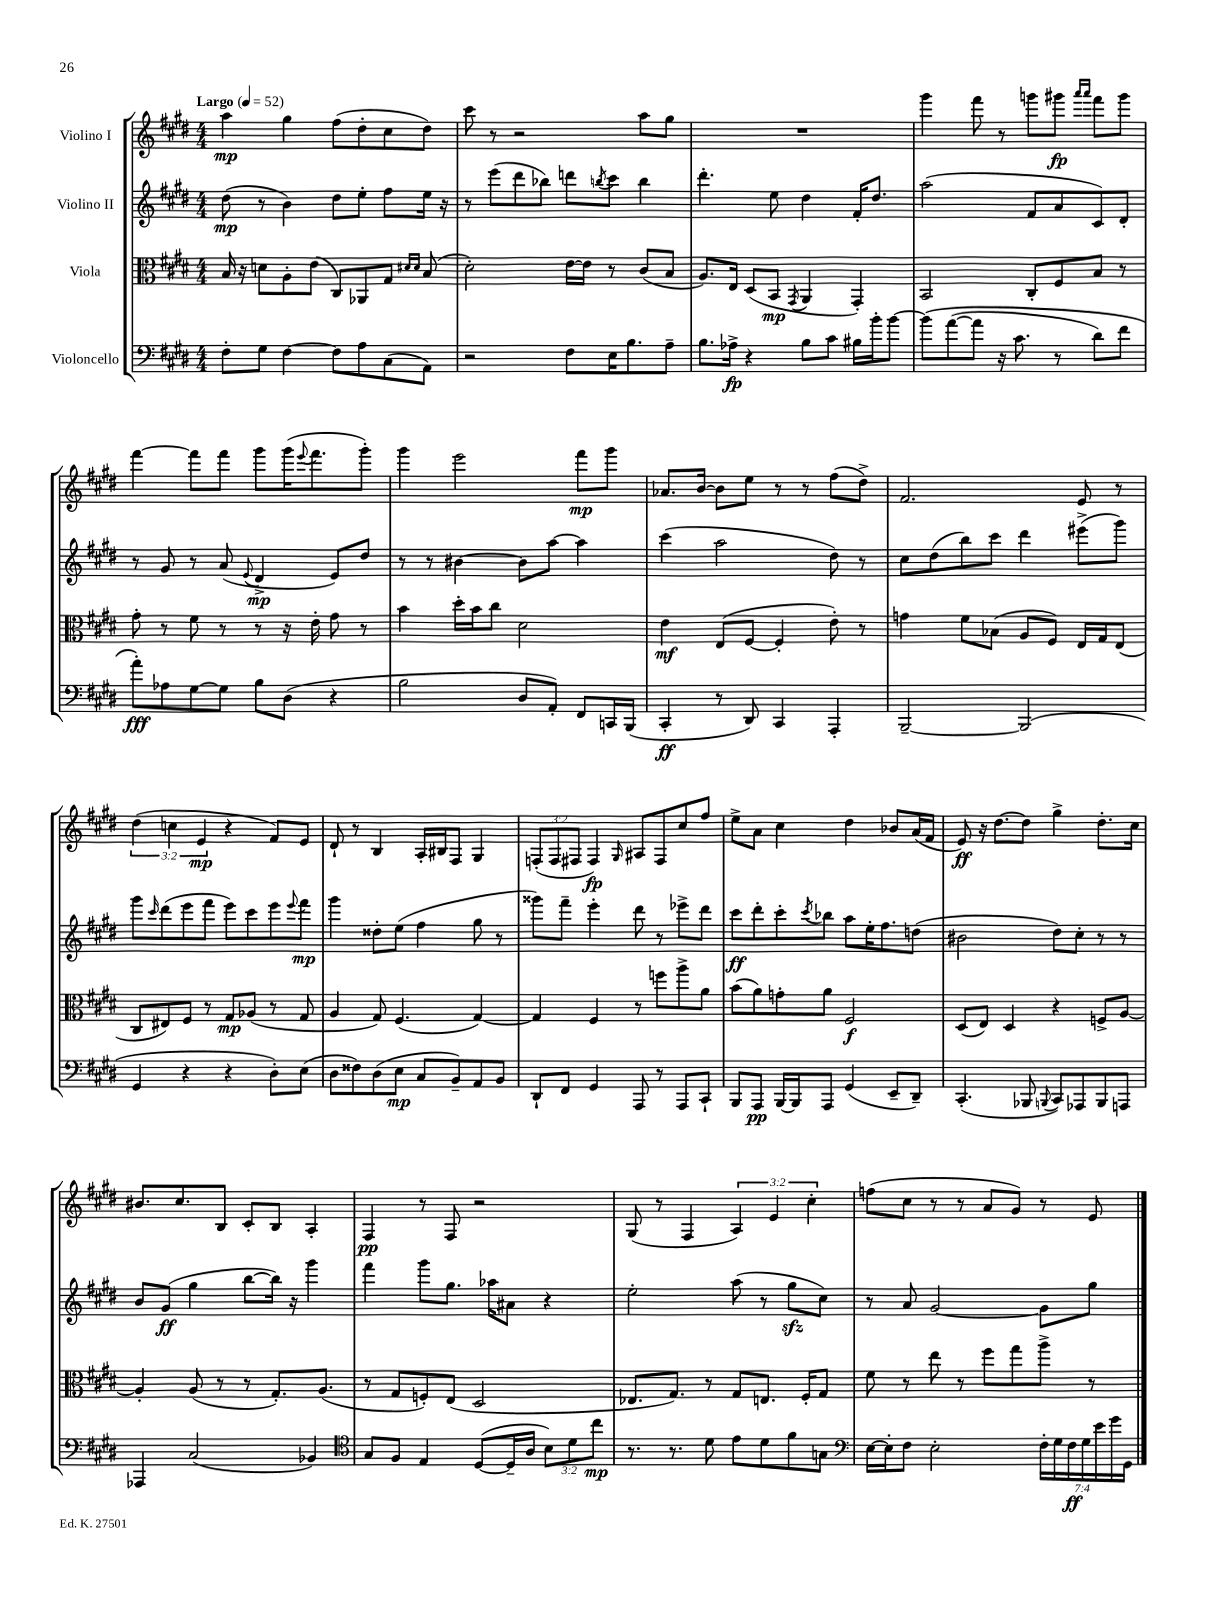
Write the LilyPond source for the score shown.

<<
\new StaffGroup <<
\new Staff = "s0" \with { instrumentName = "Violino I" } {
    \clef treble \key e \major \numericTimeSignature \time 4/4 \override Staff.TupletNumber.text = #tuplet-number::calc-fraction-text \tempo "Largo" 4 = 52
    a''4\mp gis''4 fis''8( dis''8-. cis''8 dis''8) |
    cis'''8 r8 r2 a''8 gis''8 |
    R1 |
    gis'''4 fis'''8 r8 g'''8 gis'''8\fp \grace { a'''16 a'''16 } fis'''8 gis'''8 |
    fis'''4~ fis'''8 fis'''8 gis'''8 gis'''16( \appoggiatura { e'''8 } fis'''8. gis'''8-.) |
    gis'''4 e'''2 fis'''8\mp gis'''8 |
    aes'8. b'16~ b'8 e''8 r8 r8 fis''8( dis''8->) |
    fis'2. e'8 r8 |
    \tuplet 3/2 { dis''4( c''4 e'4\mp } r4 fis'8) e'8 |
    dis'8-! r8 b4 a16-. bis16 fis8 gis4 |
    \tuplet 3/2 { f8-.( f8 fis8 } fis4\fp) \grace { gis16 } ais8 fis8 cis''8 fis''8 |
    e''8-> a'8 cis''4 dis''4 bes'8 a'16( fis'16 |
    e'8\ff) r16 dis''8.~ dis''8 gis''4-> dis''8.-. cis''16 |
    bis'8. cis''8. b8 cis'8-. b8 a4-. |
    fis4\pp r8 fis8 r2 |
    gis8( r8 fis4 \tuplet 3/2 { a4) e'4 cis''4-. } |
    f''8( cis''8 r8 r8 a'8 gis'8) r8 e'8 \bar "|." |
}
\new Staff = "s1" \with { instrumentName = "Violino II" } {
    \clef treble \key e \major \numericTimeSignature \time 4/4
    dis''8\mp( r8 b'4) dis''8 e''8-. fis''8 e''16 r16 |
    r8 e'''8( dis'''8 bes''8) d'''8 \acciaccatura { b''8 } cis'''8 b''4 |
    dis'''4.-. e''8 dis''4 fis'16-. dis''8. |
    a''2( fis'8 a'8 cis'8) dis'8-. |
    r8 gis'8 r8 a'8( \appoggiatura { e'8 } dis'4->\mp e'8) dis''8 |
    r8 r8 bis'4~ bis'8 a''8~ a''4 |
    cis'''4( a''2 dis''8) r8 |
    cis''8 dis''8( b''8) cis'''8 dis'''4 eis'''8->( gis'''8) |
    gis'''8 \grace { cis'''16 } dis'''8( e'''8 fis'''8 e'''8) cis'''8 e'''8 \appoggiatura { e'''8 } fis'''8\mp |
    gis'''4 disis''8-. e''8( fis''4 gis''8 r8 |
    gisis'''8) fis'''8-- e'''4-. dis'''8 r8 ees'''8-> dis'''8 |
    cis'''8\ff dis'''8-. cis'''8-. \acciaccatura { cis'''8 } bes''8 a''8 e''16-. fis''8. d''8( |
    bis'2 dis''8) cis''8-. r8 r8 |
    b'8 gis'8\ff( gis''4 b''8~ b''16) r16 gis'''4 |
    fis'''4 gis'''8 gis''8. aes''16 ais'8 r4 |
    e''2-. a''8( r8 gis''8\sfz cis''8) |
    r8 a'8 gis'2~ gis'8 gis''8 \bar "|." |
}
\new Staff = "s2" \with { instrumentName = "Viola" } {
    \clef alto \key e \major \numericTimeSignature \time 4/4
    b16 r16 d'8 a8-. e'8( cis8) aes,8 gis8 \grace { dis'16 dis'16 } b8( |
    dis'2-.) e'16~ e'16 r8 cis'8( b8 |
    a8.) e16 dis8( b,8\mp \acciaccatura { gis,8 } a,4 gis,4-.) |
    b,2 cis8-. fis8 b8 r8 |
    gis'8-. r8 fis'8 r8 r8 r16 e'16-. gis'8 r8 |
    b'4 dis''16-. b'16 cis''8 dis'2 |
    e'4\mf e8( fis8~ fis4-. e'8-.) r8 |
    g'4 fis'8 bes8( a8 fis8) e16 gis16 e8( |
    cis8 eis8) fis8 r8 gis8\mp aes8( r8 gis8 |
    a4 gis8) fis4.( gis4~) |
    gis4 fis4 r8 f''8 a''8-> a'8 |
    b'8( a'8) g'8-. a'8 fis2\f |
    dis8( e8) dis4 r4 f8-> a8~ |
    a4-. a8( r8 r8 gis8.-.) a8.( |
    r8 gis8 f8-.) e8( dis2 |
    ees8. gis8.) r8 gis8 e8. fis16-. gis8 |
    fis'8 r8 e''8 r8 fis''8 gis''8 a''8-> r8 \bar "|." |
}
\new Staff = "s3" \with { instrumentName = "Violoncello" } {
    \clef bass \key e \major \numericTimeSignature \time 4/4 \override Staff.TupletNumber.text = #tuplet-number::calc-fraction-text
    fis8-. gis8 fis4~ fis8 a8 cis8( a,8) |
    r2 fis8 e16 b8. a8-- |
    b8. aes16->\fp r4 b8 cis'8 bis16 b'16-. b'8~ |
    b'8\( a'8~( a'8 r16 cis'8. r8 dis'8) fis'8 |
    a'8-.\fff\) aes8 gis8~ gis8 b8 dis8( r4 |
    b2 dis8 a,8-.) fis,8 c,16 b,,16( |
    cis,4-.\ff r8 dis,8) cis,4 a,,4-. |
    b,,2~-- b,,2( |
    gis,4 r4 r4 dis8-.) e8( |
    dis8 fisis8) dis8( e8\mp cis8 b,8--) a,8 b,8 |
    dis,8-! fis,8 gis,4 a,,8 r8 a,,8 cis,8-! |
    b,,8 a,,8\pp b,,16~ b,,16 a,,8 gis,4( e,8-- dis,8--) |
    cis,4.-.( bes,,8 \appoggiatura { b,,8 } cis,8) aes,,8 b,,8 a,,8 |
    aes,,4 cis2( bes,4) |
    \clef tenor gis8 fis8 e4 dis8~( dis16-- a16 \tuplet 3/2 { b8) dis'8 cis''8\mp } |
    r8. r8. dis'8 e'8 dis'8 fis'8 g8 |
    \clef bass e16~ e16-. fis8 e2-. \tuplet 7/4 { fis16-. gis16 fis16\ff gis16 e'16 gis'16 gis,16 } \bar "|." |
}
>>
>>
\layout { \context { \Score \remove "Bar_number_engraver" } }
